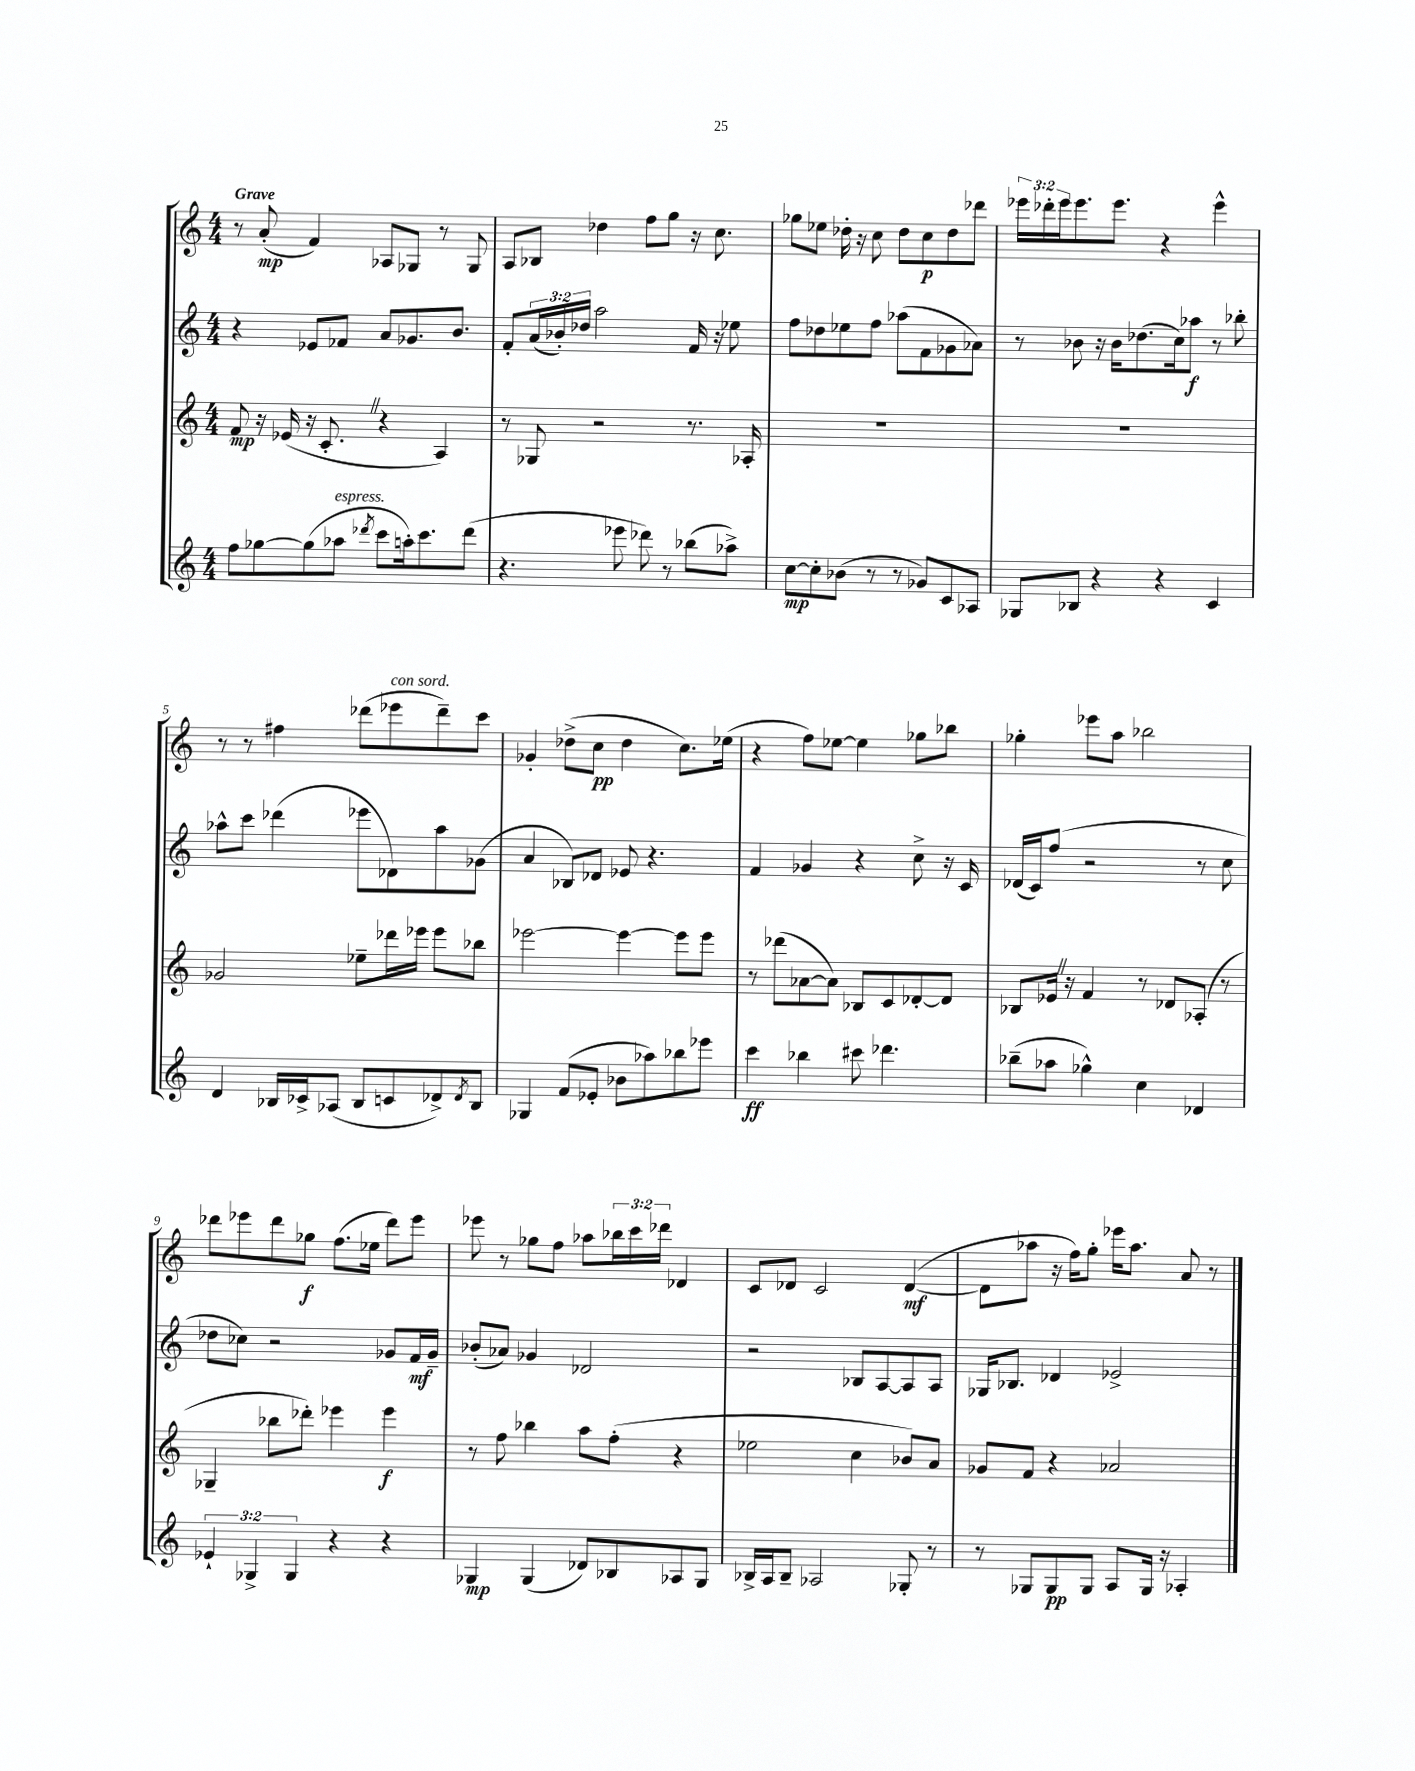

**kern	**dynam	**kern	**dynam	**kern	**dynam	**kern	**dynam
*part4	*part4	*part3	*part3	*part2	*part2	*part1	*part1
*staff4	*staff4	*staff3	*staff3	*staff2	*staff2	*staff1	*staff1
*clefG2	*	*clefG2	*	*clefG2	*	*clefG2	*
*k[]	*	*k[]	*	*k[]	*	*k[]	*
*M4/4	*	*M4/4	*	*M4/4	*	*M4/4	*
=1	=1	=1	=1	=1	=1	=1	=1
!	!	!	!	!	!	!LO:TX:a:B:t=Grave	!
8ff\L	.	8f/	mp	4r	.	8r	.
[8gg-X\	.	16r	.	.	.	(8a'/	mp
.	.	(16e-X/	.	.	.	.	.
(8gg-\]	.	16r	.	8e-X/L	.	4f/)	.
.	.	8.c'Z/	.	.	.	.	.
!LO:TX:a:i:t=espress.	!	!	!	!	!	!	!
8aa-X\J	.	.	.	8f-X/J	.	.	.
8qddd-X/	.	.	.	.	.	.	.
8ccc\L	.	4r	.	8a/L	.	8A-X/L	.
16aan'\k)	.	.	.	8.g-X/	.	8G-X/J	.
8.ccc\	.	.	.	.	.	.	.
.	.	4A/)	.	.	.	8r	.
.	.	.	.	8.b/J	.	.	.
(8ddd-\J	.	.	.	.	.	8G-/	.
=2	=2	=2	=2	=2	=2	=2	=2
4.r	.	8r	.	8f'/L	.	8A/L	.
.	.	8G-X/	.	(24a/L	.	8B-X/J	.
.	.	.	.	24b-X'/)	.	.	.
.	.	.	.	24dd-X/JJ	.	.	.
.	.	2r	.	2aa\	.	4dd-X\	.
8eee-X\	.	.	.	.	.	.	.
8ddd-X\)	.	.	.	.	.	8ff\L	.
8r	.	.	.	.	.	8gg\J	.
(8bb-X\L	.	8.r	.	16f/	.	16r	.
.	.	.	.	16r	.	8.cc\	.
8aa-X^\J)	.	.	.	8ee-X\	.	.	.
.	.	16A-X'/	.	.	.	.	.
=3	=3	=3	=3	=3	=3	=3	=3
[8cc\L	mp	1r	.	8ff\L	.	8gg-X\L	.
8cc'\]	.	.	.	8dd-X\	.	8ee-X\J	.
(8b-X\J	.	.	.	8ee-X\	.	16dd-X'\	.
.	.	.	.	.	.	16r	.
8r	.	.	.	8ff\J	.	8cc\	.
8r	.	.	.	(8aa-X\L	.	8dd-\L	.
8g-X/L)	.	.	.	8f\	.	8cc\	p
8c/	.	.	.	8g-X\	.	8dd-\	.
8A-X/J	.	.	.	8a-X\J)	.	8ddd-X\J	.
=4	=4	=4	=4	=4	=4	=4	=4
8G-X/L	.	1r	.	8r	.	24eee-X\LL	.
.	.	.	.	.	.	24ddd-X'\	.
.	.	.	.	.	.	24eee-\J	.
8B-X/J	.	.	.	8b-X\	.	8.eee-\	.
4r	.	.	.	16r	.	.	.
.	.	.	.	16b-\KL	.	8.eee-\J	.
.	.	.	.	(8.dd-X\	.	.	.
4r	.	.	.	.	.	4r	.
.	.	.	.	16cc\k)	.	.	.
.	.	.	.	8aa-X\J	f	.	.
4c/	.	.	.	8r	.	4eee-^^\	.
.	.	.	.	8bb-X'\	.	.	.
!!LO:LB:g=z
=5	=5	=5	=5	=5	=5	=5	=5
4d/	.	2g-X/	.	8aa-X^^\L	.	8r	.
.	.	.	.	8ccc\J	.	8r	.
16B-X/LL	.	.	.	(4ddd-X\	.	4ff#X\	.
16c-X^/J	.	.	.	.	.	.	.
(8A-X/J	.	.	.	.	.	.	.
8B-/L	.	8ee-X~\L	.	8eee-X\L	.	(8ddd-X\L	.
!	!	!	!	!	!	!LO:TX:a:i:t=con sord.	!
8cn/	.	16ddd-X\L	.	8d-X\)	.	8eee-X\	.
.	.	16eee-X\JJ	.	.	.	.	.
8d-X^/)	.	8eee-\L	.	8aa-\	.	8ddd-~\)	.
8qd-/	.	.	.	.	.	.	.
8B-/J	.	8bb-X\J	.	(8g-X\J	.	8ccc\J	.
=6	=6	=6	=6	=6	=6	=6	=6
4G-X/	.	[2eee-X\	.	4a/	.	4g-X'/	.
(8f/L	.	.	.	8B-X/L)	.	(8dd-X^\L	.
8e-X'/J	.	.	.	8d-X/J	.	8cc\J	pp
8b-X\L	.	4eee-\_	.	8e-X/	.	4dd-\	.
8aa-X\)	.	.	.	4.r	.	.	.
8bb-X\	.	8eee-\L]	.	.	.	8.cc\L)	.
8eee-X\J	.	8eee-\J	.	.	.	.	.
.	.	.	.	.	.	(16ee-X\Jk	.
=7	=7	=7	=7	=7	=7	=7	=7
4ccc\	ff	8r	.	4f/	.	4r	.
.	.	(8ddd-X\L	.	.	.	.	.
4bb-X\	.	[8a-X\	.	4g-X/	.	8ff\L)	.
.	.	8a-\J])	.	.	.	[8ee-X\J	.
8ccc#X\	.	8B-X/L	.	4r	.	4ee-\]	.
4.ddd-X\	.	8c/	.	.	.	.	.
.	.	[8d-X'/	.	8cc^\	.	8gg-X\L	.
.	.	8d-/J]	.	16r	.	8bb-X\J	.
.	.	.	.	16c/	.	.	.
=8	=8	=8	=8	=8	=8	=8	=8
(8bb-X~\L	.	8B-X/L	.	(16d-X/LL	.	4gg-X'\	.
.	.	.	.	16c/J)	.	.	.
8aa-X\J	.	16e-XZ/Jk	.	(8ff/J	.	.	.
.	.	16r	.	.	.	.	.
4gg-X^^\)	.	4f/	.	2r	.	8eee-X\L	.
.	.	.	.	.	.	8aa\J	.
4cc\	.	8r	.	.	.	2bb-X\	.
.	.	8d-X/L	.	.	.	.	.
4d-X/	.	(8A-X'/J	.	8r	.	.	.
.	.	8r	.	8cc\	.	.	.
!!LO:LB:g=z
=9	=9	=9	=9	=9	=9	=9	=9
6e-X`/	.	4G-X~/	.	8dd-X\L	.	8ddd-X\L	.
.	.	.	.	8cc-X\J)	.	8eee-X\	.
6G-X^/	.	.	.	.	.	.	.
.	.	8bb-X\L	.	2r	.	8ddd-\	.
6G-/	.	.	.	.	.	.	.
.	.	8ddd-X'\J)	.	.	.	8gg-X\J	f
4r	.	4eee-X\	.	.	.	(8.ff\L	.
.	.	.	.	.	.	16ee-X\Jk	.
4r	.	4eee-\	f	8g-X/L	.	8ddd-\L)	.
.	.	.	.	16f/L	mf	8eee-\J	.
.	.	.	.	16g-~/JJ	.	.	.
=10	=10	=10	=10	=10	=10	=10	=10
4G-X/	mp	8r	.	(8b-X'/L	.	8eee-X\	.
.	.	8ff\	.	8a-X/J)	.	8r	.
(4G-/	.	4bb-X\	.	4g-X/	.	8gg-X\L	.
.	.	.	.	.	.	8ff\J	.
8d-X/L)	.	8aa\L	.	2d-X/	.	8aa-X\L	.
8B-X/	.	(8ff'\J	.	.	.	24bb-X\L	.
.	.	.	.	.	.	24ccc\	.
.	.	.	.	.	.	24ddd-X\JJ	.
8A-X/	.	4r	.	.	.	4d-X/	.
8G-/J	.	.	.	.	.	.	.
=11	=11	=11	=11	=11	=11	=11	=11
16B-X^/LL	.	2ee-X\	.	2r	.	8c/L	.
16A/J	.	.	.	.	.	.	.
8B-~/J	.	.	.	.	.	8d-X/J	.
2A-X/	.	.	.	.	.	2c/	.
.	.	4cc\	.	8B-X/L	.	.	.
.	.	.	.	[8A/	.	.	.
8G-X'/	.	8b-X/L)	.	8A/]	.	([4d-/	mf
8r	.	8a/J	.	8A/J	.	.	.
=12	=12	=12	=12	=12	=12	=12	=12
8r	.	8g-X/L	.	16G-X/KL	.	8d-\L]	.
.	.	.	.	8.B-X/J	.	.	.
8G-X/L	.	8f/J	.	.	.	8aa-X\J	.
8G-/	pp	4r	.	4d-X/	.	16r	.
.	.	.	.	.	.	16ff\KL)	.
8G-/J	.	.	.	.	.	8gg'\J	.
8A/L	.	2a-X/	.	2e-X^/	.	16eee-X\KL	.
.	.	.	.	.	.	8.aa-\J	.
16G-/Jk	.	.	.	.	.	.	.
16r	.	.	.	.	.	.	.
4A-X'/	.	.	.	.	.	8a/	.
.	.	.	.	.	.	8r	.
==	==	==	==	==	==	==	==
*-	*-	*-	*-	*-	*-	*-	*-
